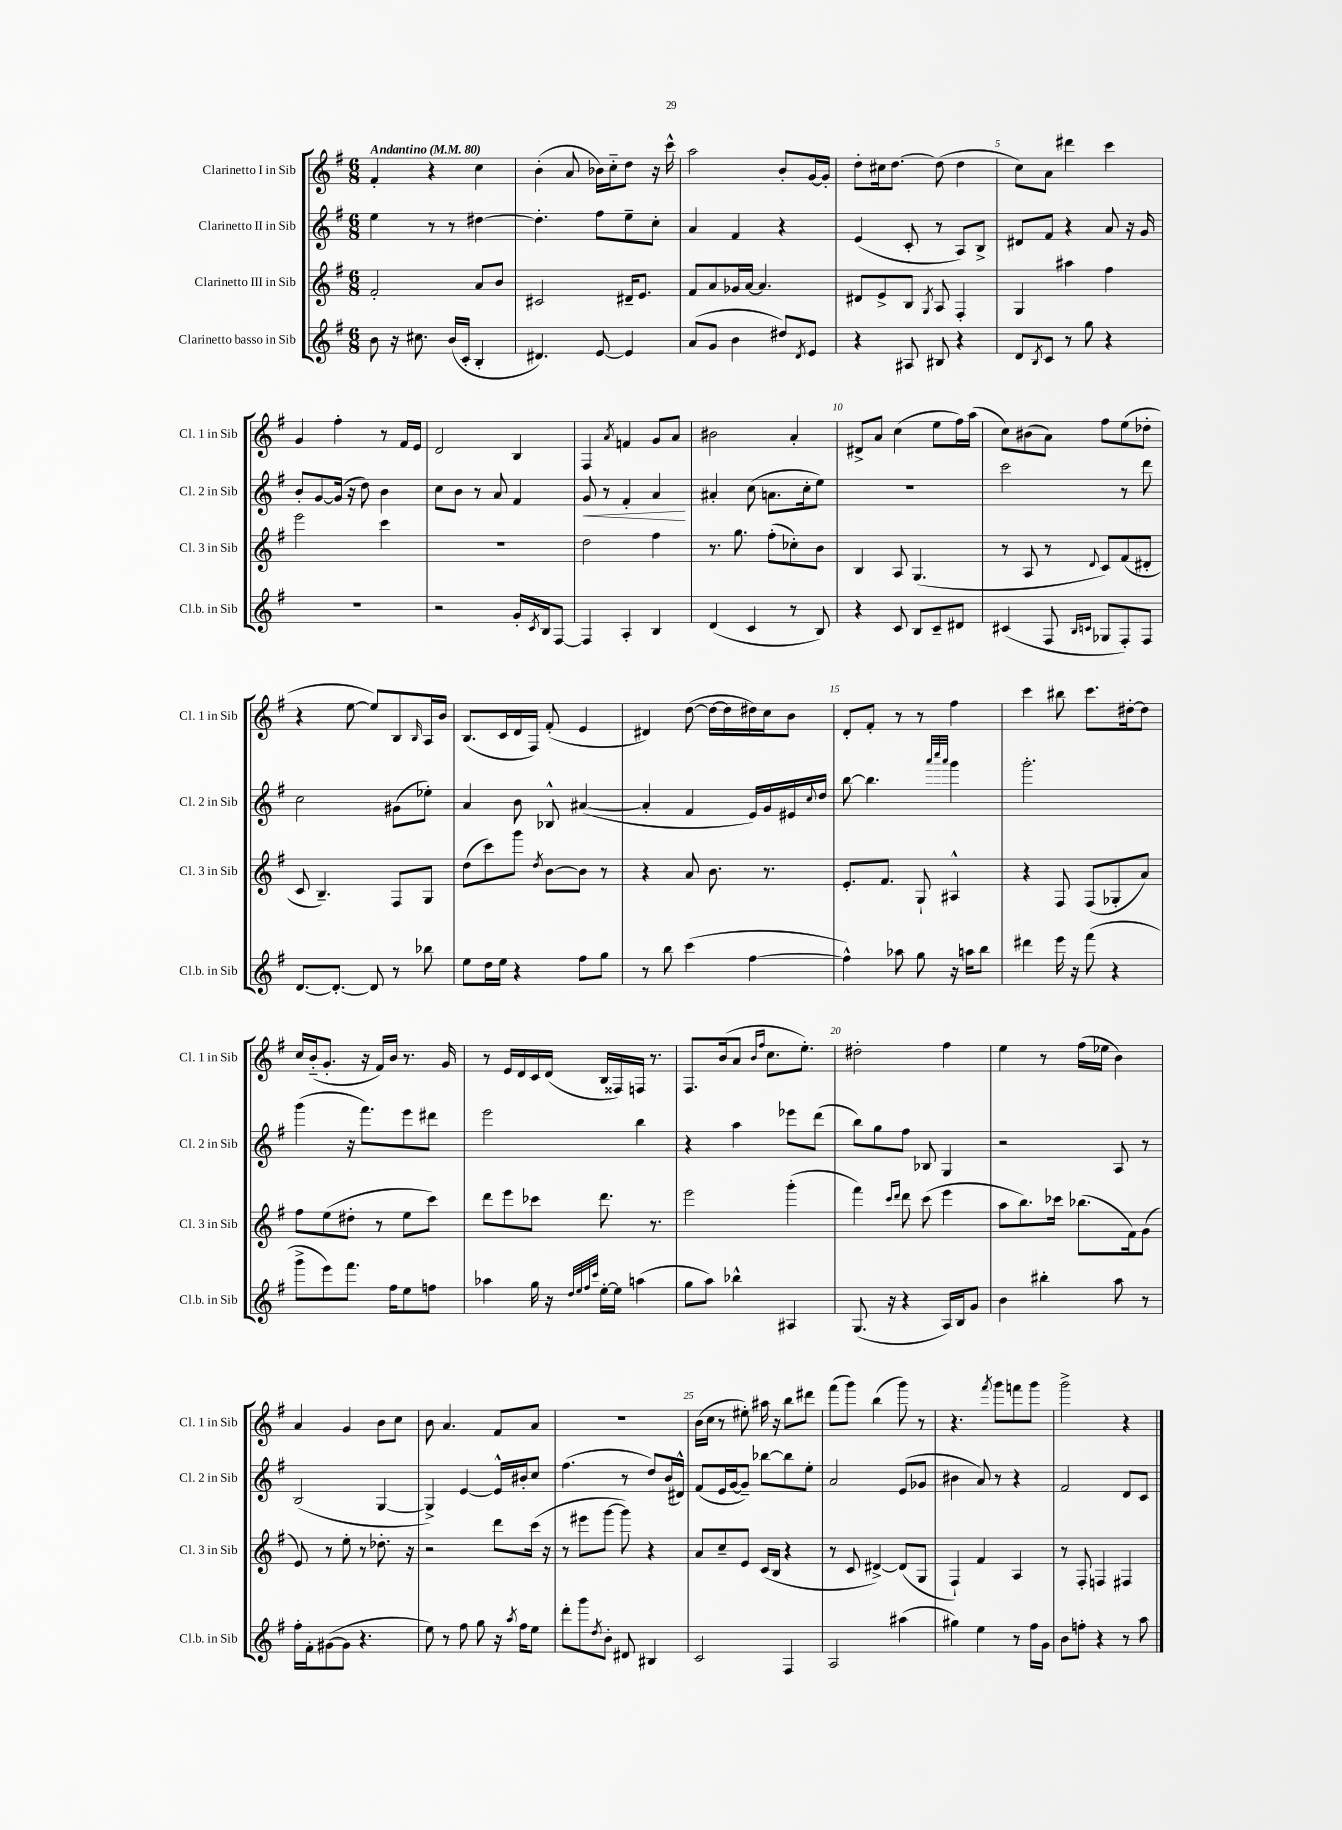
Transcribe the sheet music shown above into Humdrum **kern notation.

**kern	**kern	**kern	**kern
*staff4	*staff3	*staff2	*staff1
*clefG2	*clefG2	*clefG2	*clefG2
*k[f#]	*k[f#]	*k[f#]	*k[f#]
*M6/8	*M6/8	*M6/8	*M6/8
*MM80	*MM80	*MM80	*MM80
8b	2f#'	4ee	4f#'
16r	.	.	.
8.cc#	.	.	.
.	.	8r	4r
(16b	.	8r	.
16c'	.	.	.
4B'	8a	[4dd#	4cc
.	8b	.	.
=	=	=	=
4.d#)	2c#	4.dd#']	(4b'
.	.	.	8a
[8e	.	8ff#	16b-)
.	.	.	16cc'~
4e]	16d#~	8ee~	8dd
.	8.e	.	.
.	.	8cc'	16r
.	.	.	16ccc^^
=	=	=	=
(8a	8f#	4a	2aa
8g	8a	.	.
4b	16g-	4f#	.
.	[16a	.	.
.	4.a]	.	.
8dd#)	.	4r	8b'
8qd	.	.	.
8e	.	.	[16g
.	.	.	16g']
=	=	=	=
4r	8d#	(4e	8dd'
.	8e^	.	16cc#
.	.	.	[8.dd
8A#	8B	8c'	.
.	8qG	.	.
8B#	8A	8r	(8dd]
4r	4F#'	8A)	4dd
.	.	8B^	.
=	=	=	=
8d	4G	8d#	8cc)
8qB	.	.	.
8c	.	8f#	8a
8r	4aa#	4r	4ddd#
8gg	.	.	.
4r	4ff#	8a	4ccc
.	.	16r	.
.	.	16g	.
=	=	=	=
2.r	2eee	8b'	4g
.	.	[8g	.
.	.	(16g]	4ff#'
.	.	16r	.
.	.	8dd)	.
.	4ccc	4b	8r
.	.	.	16f#
.	.	.	16e
=	=	=	=
2r	2.r	8cc	2d
.	.	8b	.
.	.	8r	.
.	.	8a	.
16g'	.	4f#	4B
8qc	.	.	.
16B	.	.	.
[8F#	.	.	.
=	=	=	=
4F#]	2dd	8g	4F#
.	.	8r	.
.	.	.	8qa
4A'	.	4f#'	4f
4B	4ff#	4a	8g
.	.	.	8a
=	=	=	=
(4d	8.r	4a#'	2b#
.	8.gg	.	.
4c	.	(8cc	.
.	(8ff#'	8.a	.
8r	8cc-')	.	4a'
.	.	16cc'	.
8B)	8b	8ee)	.
=	=	=	=
4r	4B	2.r	8d#^
.	.	.	8a
8c	8A	.	(4cc
8B	(4.G	.	.
8c~	.	.	8ee
8d#	.	.	16ff#)
.	.	.	(16aa
=	=	=	=
(4c#	8r	2ccc	8cc)
.	8A	.	(8b#
8F#	8r	.	8a)
16qqB	.	.	.
16qqc	8qqd	.	.
8G-	8c)	.	8ff#
8F#')	(8f#	8r	(8ee
8F#	8d#'	8ddd	8dd-'
=	=	=	=
[8.d	8c	2cc	4r
.	4.B~)	.	.
8.d'_	.	.	.
.	.	.	[8ee
8d]	.	.	8ee])
8r	8F#	(8g#	8B
.	.	.	16qqB
8bb-	8G	8ee-')	16A
.	.	.	16b
=	=	=	=
8ee	(8dd	4a	(8.B
16dd	8ccc)	.	.
16ee	.	.	16c
4r	8ggg	8b	16d
.	.	.	16F#)
.	8qdd	.	.
.	[8b	8B-^^	(8f#'
8ff#	8b]	([4a#	4e
8gg	8r	.	.
=	=	=	=
8r	4r	4a#']	4d#)
8bb	.	.	.
(4ccc	8a	4f#	([8dd
.	8.b	.	16dd_
.	.	.	16dd]
[4ff#	.	16e)	16dd#)
.	8.r	16g	16cc
.	.	16e#	8b
.	.	8qqcc	.
.	.	16dd	.
=	=	=	=
4ff#^^])	8.e'	[8bb	8d'
.	.	4.bb]	8f#'
.	8.f#	.	.
8aa-	.	.	8r
8gg	8G`	.	8r
.	.	32qqaaa	.
.	.	32qqcccc	.
.	.	32qqaaa	.
16r	4A#^^	4ggg	4ff#
16aa	.	.	.
8bb	.	.	.
=	=	=	=
4ddd#	4r	2.ggg'	4ccc
16eee	8F#	.	8bb#
16r	.	.	.
(8fff#	(8F#	.	8.ccc
4r	8G-'	.	.
.	.	.	[16dd#'
.	8a)	.	8dd#]
=	=	=	=
8ggg^	8ff#	(4ggg	16cc
.	.	.	(16b'~
8eee)	(8ee	.	8.g'
8.fff#	8dd#'	16r	.
.	.	8.fff#)	16r
.	8r	.	16f#)
16ff#	.	.	16b
8ee	8ee	8eee	8.r
8ff	8ccc)	8ddd#	.
.	.	.	16g
=	=	=	=
4aa-	8ddd	2eee	8r
.	8eee	.	16e
.	.	.	16d
16gg	8ccc-	.	16c
16r	.	.	(16d
32qqdd	.	.	.
32qqee	.	.	.
32qqff#	.	.	.
32qqccc	.	.	.
[16ee'	8.ddd	.	16B
16ee]	.	.	16F##)
(4aa	.	4bb	16F
.	8.r	.	8.r
=	=	=	=
8gg	2eee	4r	8.F#
8aa)	.	.	.
.	.	.	(16b
4bb-^^	.	4aa	8a
.	.	.	16qqb
.	.	.	16qqff#
.	.	.	8.cc
4A#	(4ggg'	8eee-	.
.	.	.	8.ee')
.	.	(8ddd	.
=	=	=	=
(8.G	4fff#)	8bb)	2dd#'
.	.	8gg	.
16r	.	.	.
.	16qqccc	.	.
.	16qqddd	.	.
4r	8ddd	8ff#	.
.	(8ccc	8B-	.
16A)	4eee	4G	4ff#
16B	.	.	.
8g	.	.	.
=	=	=	=
4b	8aa	2r	4ee
.	8.bb)	.	.
4bb#'	.	.	8r
.	16ccc-	.	.
.	(8.bb-	.	(16ff#
.	.	.	16ee-
8aa	.	8A	4b)
.	16f#)	.	.
8r	(8g	8r	.
=	=	=	=
16ff#'	8e)	(2B	4a
16f#'	.	.	.
([8g#	8r	.	.
8g#]	8ee'	.	4g
4.r	8r	.	.
.	8.dd-'	[4G	8b
.	.	.	8cc
.	16r	.	.
=	=	=	=
8ee)	2r	4G^])	8b
8r	.	.	4.a
8ff#	.	[4e	.
8gg	.	.	.
16r	8ddd	16e^^]	8f#
8qaa	.	.	.
16ff#	.	16b#'	.
8ee	(16ccc	8cc	8a
.	16r	.	.
=	=	=	=
8ddd'	8r	(4.ff#	2.r
8ggg	8eee#	.	.
8qdd	.	.	.
8b'	[8ggg	.	.
8d#	8ggg])	8r	.
4B#	4r	8dd)	.
.	.	(16b	.
.	.	16d#^^)	.
=	=	=	=
2c	8a	(8f#	(16b
.	.	.	16cc
.	8cc~	16e	8r
.	.	[16g	.
.	8e	8g~])	8ee#')
.	(16c	[8bb-	16aa#
.	16B	.	16r
4F#	4r	8bb-]	8bb
.	.	8ee'	8ddd#
=	=	=	=
2A	8r	2a	(8fff#
.	8c	.	8ggg)
.	[4d#^)	.	(4bb
(4aa#	(8d#]	(8e	8ggg)
.	8G	8g-	8r
=	=	=	=
4gg#)	4F#`)	4b#	4.r
4ee	4f#	8a)	.
.	.	.	8qfff#
.	.	8r	8ggg
8r	4A	4r	8fff
16ff#	.	.	8ggg
16g	.	.	.
=	=	=	=
8b	8r	2f#	2ggg^
8ff'	8F#'	.	.
4r	4F	.	.
8r	4F#	8d	4r
8aa	.	8c	.
==	==	==	==
*-	*-	*-	*-
